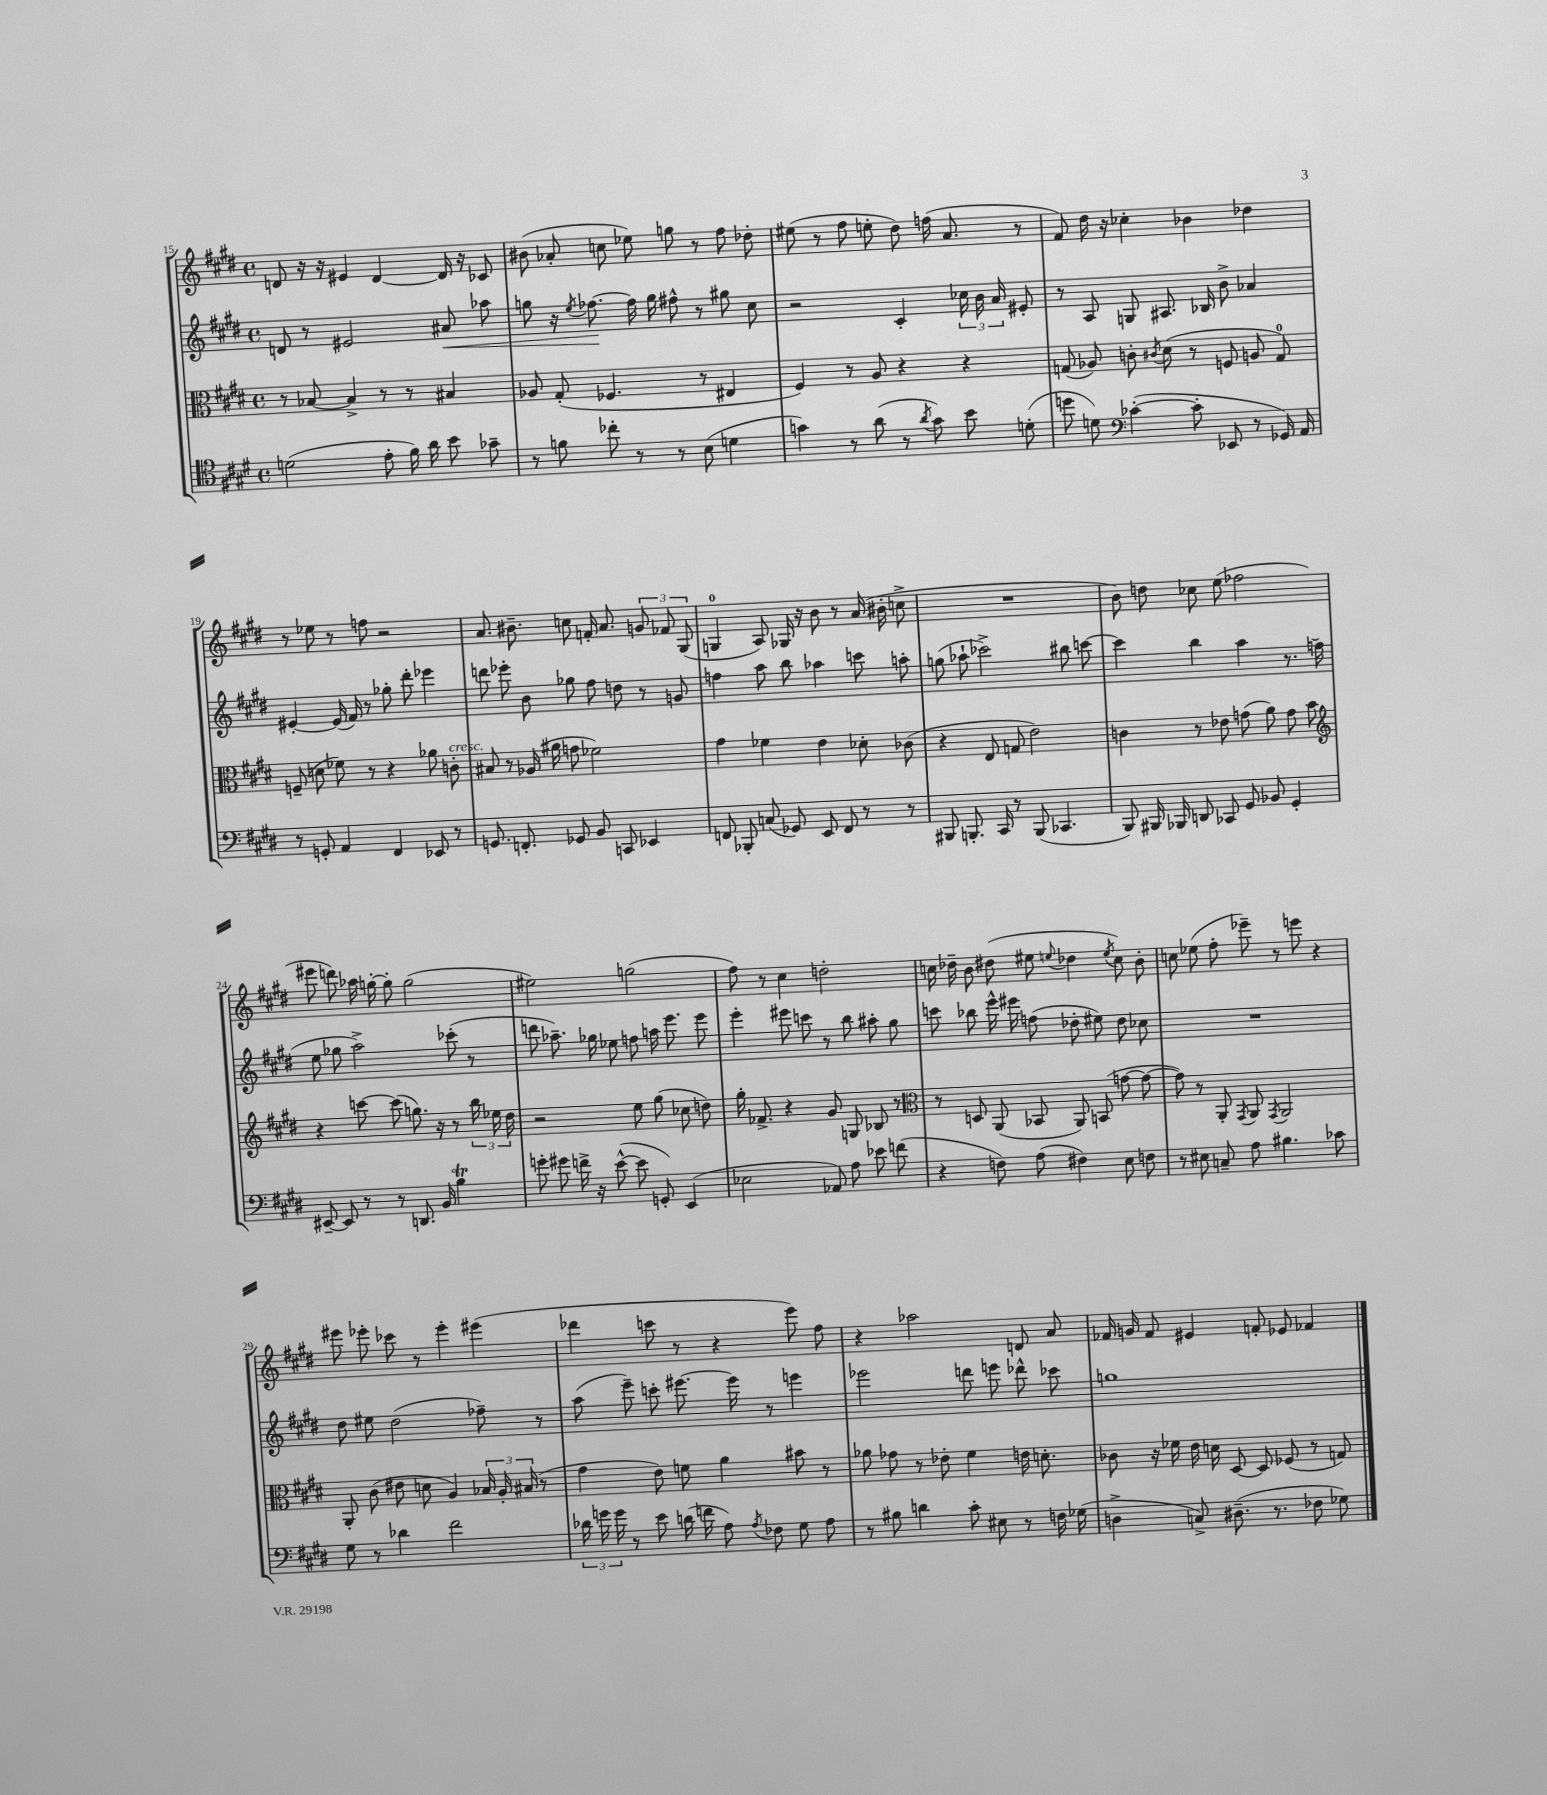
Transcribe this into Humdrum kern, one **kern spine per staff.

**kern	**kern	**kern	**dynam	**kern
*part4	*part3	*part2	*part2	*part1
*staff4	*staff3	*staff2	*staff2	*staff1
*clefC4	*clefC3	*clefG2	*	*clefG2
*k[f#c#g#d#]	*k[f#c#g#d#]	*k[f#c#g#d#]	*	*k[f#c#g#d#]
*M4/4	*M4/4	*M4/4	*	*M4/4
*met(c)	*met(c)	*met(c)	*	*met(c)
=15	=15	=15	=15	=15
(2dn\	8r	8dn/	.	8dn/
.	[8B-X/	8r	.	16r
.	.	.	.	16r
.	4B-^/]	2e#X/	.	4e#X/
8e'\	8r	.	.	[4d/
16f#\)	8r	.	.	.
16a\	.	.	.	.
!	!	!	!LO:HP:b	!
8b\	4B#X/	8a#X/	<	16d/]
.	.	.	.	16r
8g-X~\	.	8aa-X\	.	8c-X/
=16	=16	=16	=16	=16
8r	8A-X/	8ggn\	.	(8b#X\
8fn\	(8G#'/	16r	.	8a-X'/
.	.	8qee/	.	.
.	.	[8.ff-X\	.	.
8cc-X'\	4.F-X/	.	.	8ccn\
8r	.	16ff-\]	[	8ee-X\)
.	.	16gg\	.	.
8r	.	8ff#X^^\	.	8ggn\
(8B\	8r	8r	.	8r
4dn\	4E#X/	8gg#X\	.	8ff#\
.	.	8cc#\	.	8dd-X'\
=17	=17	=17	=17	=17
4gn\)	4F#/)	2r	.	(8ee#X\
.	.	.	.	8r
8r	8r	.	.	8ff#\
(8a\	8A/	.	.	8een'\
8r	4r	4c#'/	.	8dd#\)
8qa/	.	.	.	.
8g\)	.	.	.	(16ffn\
.	.	.	.	8.a/
8b\	4r	24cc-X\	.	.
.	.	24b\	.	.
.	.	24a/	.	.
(8dn'\	.	8e#X'/	.	8r
=18	=18	=18	=18	=18
8ddn\	(8Gn/	8r	.	8f#/)
8dn\)	8A-X/)	8A/	.	16dd#\
.	.	.	.	16r
*clefF4	*	*	*	*
([4c-X'\	8cn'\	8Gn/	.	4cc-X'\
.	8qc#X/	.	.	.
.	(8d#\	8.A#X/	.	.
8c-'\]	8r	.	.	4b-X\
.	.	16B-X/	.	.
8EE-X/	8Fn/	8b^\	.	.
8r	8An/	4a-X/	.	4dd-X\
16GG-X/)	8G/)	.	.	.
16AA/	.	.	.	.
!!LO:LB:g=z
=19	=19	=19	=19	=19
8r	(8Fn~/	[4e#X'/	.	8r
8GGn'/	8dn\	.	.	8ee-X\
4AA/	8f-X\)	(16e#/]	.	8r
.	.	16f#/)	.	.
.	8r	8r	.	8ffn\
4FF#/	4r	8gg-X'\	.	2r
.	.	8ddd#'\	.	.
8EE-X/	8a-X\	4eee-X\	.	.
!	!LO:TX:a:i:t=cresc.	!	!	!
8r	8cn'\	.	.	.
=20	=20	=20	=20	=20
8.GGn/	8B#X/	8dddn\	.	8.a/
.	8r	8eee-X'\	.	.
8.FFn'/	.	.	.	8.b#X~\
.	(16A-X/	8b\	.	.
.	16a#X\	.	.	.
8GG-X/	8gn\	8gg-X\	.	8ccn\
8BB/	2f-X\)	8ff#\	.	16fn'/
.	.	.	.	8.a/
8CCn/	.	8ddn\	.	.
4EE-X/	.	8r	.	12gn/
.	.	.	.	12f-X/
.	.	8gn/	.	.
.	.	.	.	(12G#/
=21	=21	=21	=21	=21
8FFn/	4g#\	4ffn\	.	4Gn/
8BBB-X'/	.	.	.	.
(8Cn/	4f-X\	8aa\	.	8A/)
8GG-X/)	.	8bb\	.	16G-X/
.	.	.	.	16r
8EE/	4e\	4aa-X\	.	8b\
8FF/	.	.	.	8r
8r	8d-X'\	8cccn\	.	(16a/
.	.	.	.	16b#X'\
8r	(8c-X\	8aan'\	.	8ccn^\
=22	=22	=22	=22	=22
8BBB#X/	4r	(8ggn\	.	1r
8.BBBn'/	.	8aa-X`\	.	.
.	8E/	2ccc-X^\)	.	.
16CC#/	.	.	.	.
8r	8Gn/	.	.	.
(8BBB/	2e\)	.	.	.
4.CC-X/	.	.	.	.
.	.	8bb#X\	.	.
.	.	[8cccn\	.	.
=23	=23	=23	=23	=23
8BBB/)	4cn\	4ccc\]	.	8b\)
16BBB#X/	.	.	.	8ddn\
16BBB-X/	.	.	.	.
8DDn/	8r	4bb\	.	8cc-X\
8CC-X/	8e-X\	.	.	(8ee\
8GG#/	(8gn\	4aa\	.	2ff-X\
8BB-X/	8a\)	.	.	.
4GG#'/	8g\	8.r	.	.
.	8b\	.	.	.
.	.	(16ffn\	.	.
!!LO:LB:g=z
=24	=24	=24	=24	=24
*	*clefG2	*	*	*
[8EE#X~/	4r	8ee\	.	8eee#X\
8EE#/]	.	8gg-X\	.	8dddn\)
8r	[8cccn\	2aa^\)	.	16aa-X\
.	.	.	.	[16ggn'\
8r	(8ccc\]	.	.	8gg'\]
8.DDn/	8.ggn\)	.	.	(2gg\
16BB/	16r	.	.	.
4BT\	8r	(8ccc-X'\	.	.
.	24bb\	8r	.	.
.	24ee-X\	.	.	.
.	24dd#\	.	.	.
=25	=25	=25	=25	=25
8gn'\	2r	8dddn\	.	2ee#X\)
8g#X\	.	8.aa-X~\)	.	.
16fn^\	.	.	.	.
16r	.	16gg-X\	.	.
([8e^^\	.	8ee-X\	.	.
8e\]	8ee\	8ffn\	.	(2ggn\
8GGn'/)	(8gg#\	16aan\	.	.
.	.	8.eee\	.	.
(4EE/	8cc-X\	.	.	.
.	8ddn\)	8eee\	.	.
=26	=26	=26	=26	=26
2E-X\	16gg#'\	4eee'\	.	8ff#\)
.	8.f-X^/	.	.	.
.	.	.	.	8r
.	4r	8eee#X\	.	4cc#\
.	.	8cccn\	.	.
8AA-X/)	8g#/	8r	.	2ddn'\
8A\	8Gn/	8bb\	.	.
8e-X\	8B-X/	8aa#X'\	.	.
(8fn\	8r	8gg#\	.	.
=27	=27	=27	=27	=27
*	*clefC3	*	*	*
4r	8r	8cccn\	.	16ccn\
.	.	.	.	16dd-X~\
.	8Dn/	8bb-X\	.	8b\
8Fn\)	(8AA/	16eee^^\	.	(8dd#X\
.	.	16eee#X\	.	.
(8A\	8BB-X/	(8ffn\	.	8ee#X\
.	.	.	.	8qqeen/
4F#X\)	8AA/)	8dd-X'\	.	4dd-X\
.	(8BBn/	8ee#X\)	.	.
.	.	.	.	8qee/
8E\	[8gn\	8dd-\	.	8cc\)
8Fn\	8g\_	8cc-X\	.	8b'\
=28	=28	=28	=28	=28
8r	8g\])	1r	.	8ccn\
8E#X\	8r	.	.	(8ee-X\
8Cn~/	8AA'/	.	.	8ff#'\
.	8qGG#/	.	.	.
8A\	8AA/	.	.	8eee-X~\)
.	8qGG#/	.	.	.
4.B#X\	2AA/	.	.	8r
.	.	.	.	8eeen\
.	.	.	.	4r
8c-X\	.	.	.	.
!!LO:LB:g=z
=29	=29	=29	=29	=29
8G#\	8AA'/	8dd#\	.	8eee#X\
8r	(8c#\	8ee#X\	.	8eee-X'\
4d-X\	8e#X\	(2dd#\	.	8ccc-X\
.	8dn\	.	.	8r
2f#\	4A/)	.	.	4eee-'\
.	24B-X/	8ff-X~\)	.	(4eee#X\
.	24A'/	.	.	.
.	(24B#X/	.	.	.
.	8r	8r	.	.
=30	=30	=30	=30	=30
24d-X\	4g#\	(8aa\	.	4ddd-X\
24gn\	.	.	.	.
24g\	.	.	.	.
8r	.	8eee~\)	.	.
8e\	8e\)	8cccn'\	.	8cccn\
(16dn\	8fn\	[8.eee#X\	.	8r
16fn\	.	.	.	.
8A\)	4a\	.	.	4r
.	.	16eee#\]	.	.
8qA/	.	.	.	.
8F-X\	.	8r	.	.
8G#\	8b#X\	4eeen\	.	8eee\)
8A\	8r	.	.	8ff#\
=31	=31	=31	=31	=31
8r	8a-X\	2eee-X\	.	4r
8B#X\	8g-X\	.	.	.
4dn\	8r	.	.	2aa-X\
.	8e-X'\	.	.	.
8c#'\	4f#\	8dddn\	.	.
8E#X\	.	8eeen\	.	.
8r	16en\	8ddd-X^^\	.	8dn/
.	8.dn'\	.	.	.
16Fn\	.	8ccc-X\	.	8a/
(16G-X\	.	.	.	.
=32	=32	=32	=32	=32
4Dn^\	8c-X\	1ggn	.	16f-X/
.	.	.	.	16gn/
.	16r	.	.	8f-/
.	16f-X\	.	.	.
8Cn^/)	16e\	.	.	4e#X/
.	16dn\	.	.	.
(8.D#X~\	[8D#/	.	.	.
.	8D#/]	.	.	8fn'/
8.r	.	.	.	.
.	(8F-X/	.	.	8e-X/
8F-X\	8r	.	.	4f-X/
8G-X\)	8Gn/)	.	.	.
==	==	==	==	==
*-	*-	*-	*-	*-
